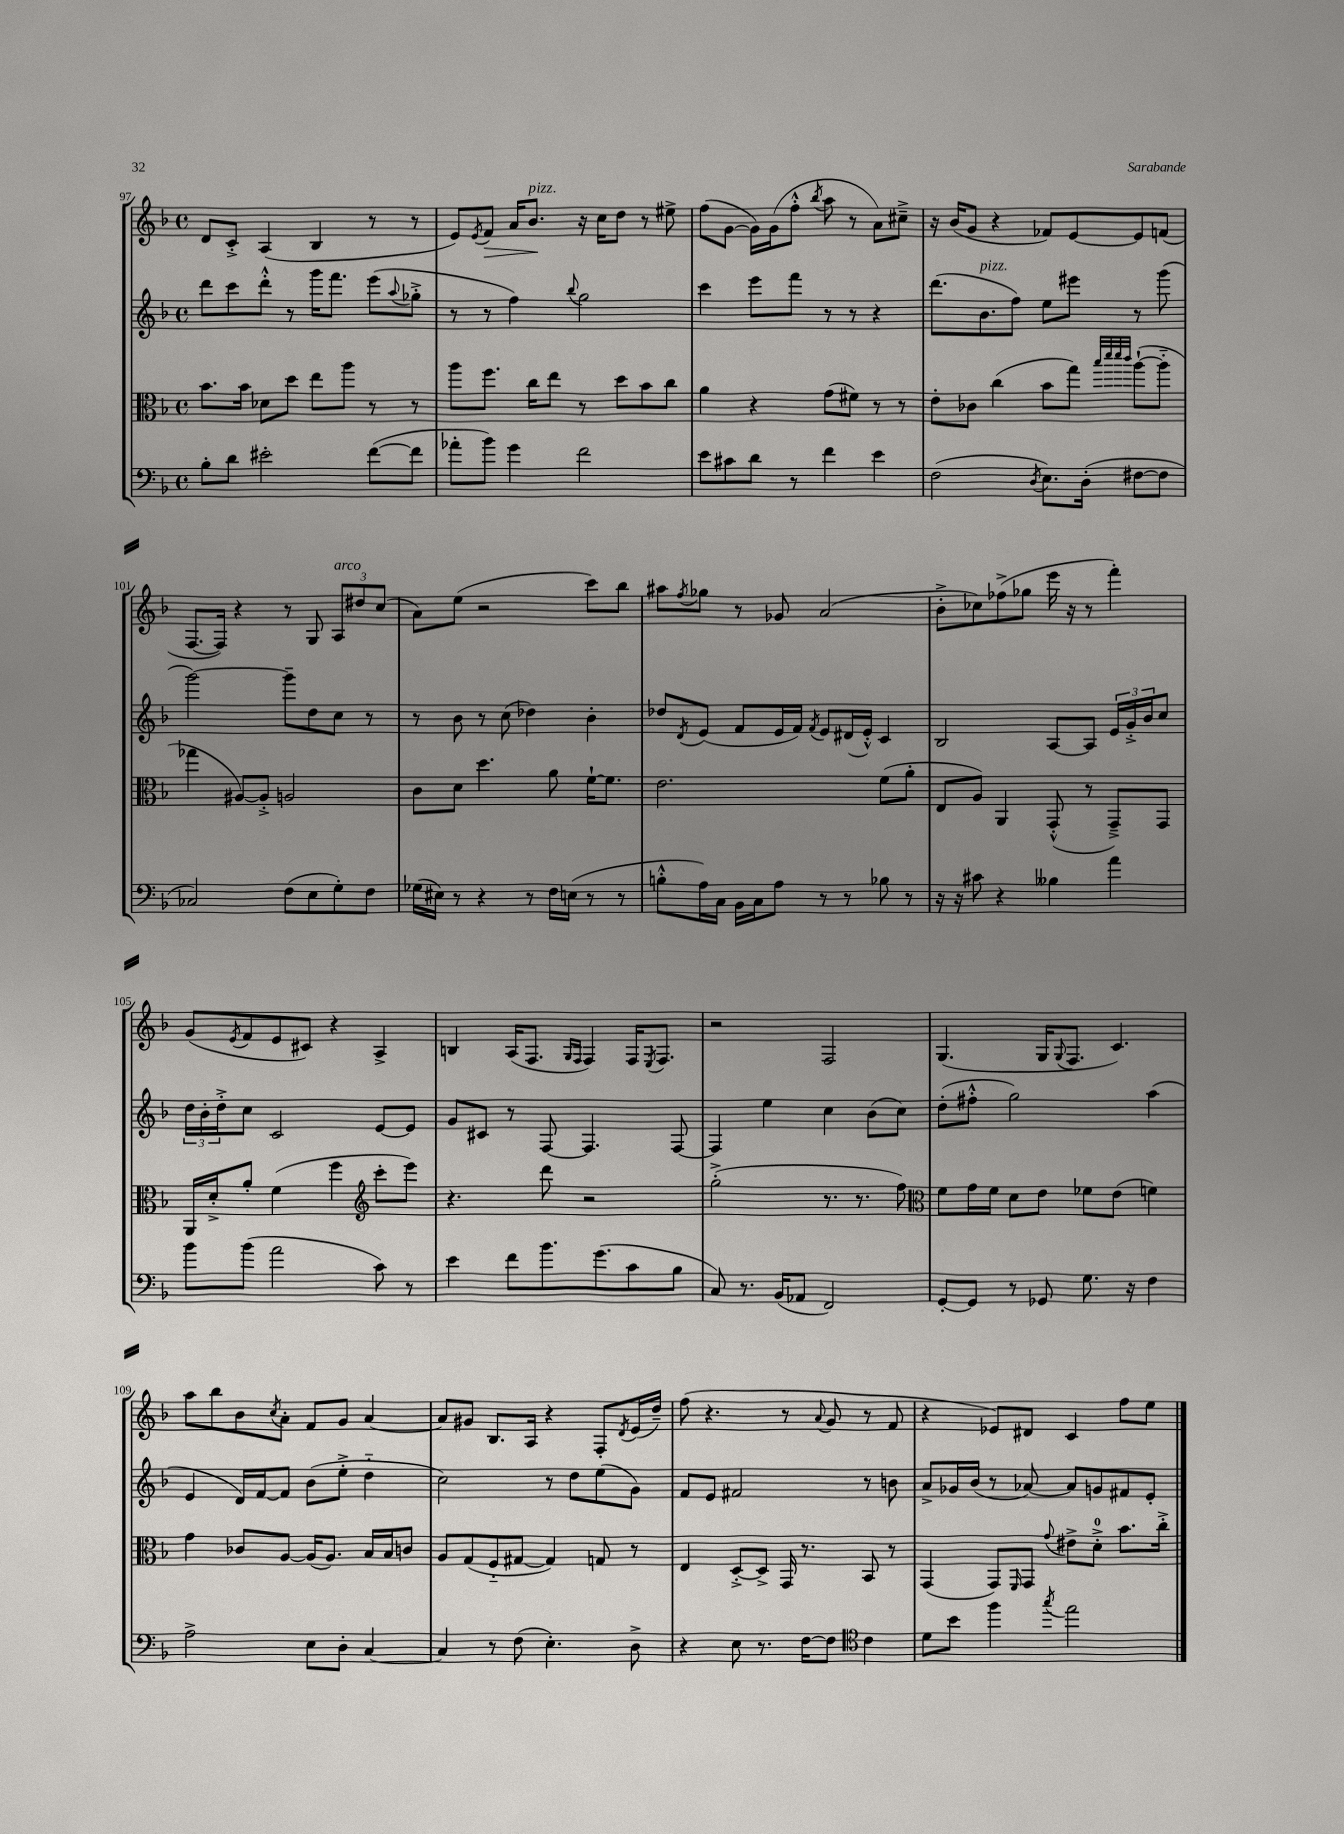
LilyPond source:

<<
\new StaffGroup <<
\new Staff = "s0" {
    \clef treble \key f \major \defaultTimeSignature \time 4/4
    d'8 c'8-.-> a4( bes4 r8 r8 |
    e'8) \acciaccatura { e'8 } f'8\> a'16 bes'8.\!^\markup { \italic "pizz." } r16 c''16 d''8 r8 eis''8-> |
    f''8( g'8~ g'16) g'16( f''8-.-^ \acciaccatura { bes''8 } a''8 r8 a'8) cis''8---> |
    r16 bes'16( g'8 r4 fes'8) e'8~ e'8 f'8( |
    f8.~ f16) r4 r8 g8 \tuplet 3/2 { a8^\markup { \italic "arco" } dis''8 c''8( } |
    a'8) e''8( r2 c'''8) bes''8 |
    ais''8 \acciaccatura { f''8 } ges''8 r8 ges'8 a'2( |
    bes'8-.-> ces''8) fes''8->( ges''8 e'''16 r16 r8 f'''4-.) |
    g'8( \acciaccatura { e'8 } f'8 e'8 cis'8) r4 a4-> |
    b4 a16( f8. \grace { g16 f16 } f4) f16 \acciaccatura { e8 } f8. |
    r2 f2 |
    g4.( g16 \appoggiatura { g8 } f8. c'4.) |
    a''8 bes''8 bes'8 \acciaccatura { c''8 } a'8-. f'8 g'8 a'4~ |
    a'8 gis'8 bes8. a16 r4 f8-. \acciaccatura { d'8 } e'16( d''16--) |
    f''8( r4. r8 \appoggiatura { a'8 } g'8 r8 f'8 |
    r4 ees'8) dis'8 c'4 f''8 e''8 \bar "|." |
}
\new Staff = "s1" {
    \clef treble \key f \major \defaultTimeSignature \time 4/4
    d'''8 c'''8 d'''8-.-^ r8 g'''16 f'''8. e'''8( \appoggiatura { a''8 } ges''8-.-> |
    r8 r8 f''4) \appoggiatura { bes''8 } g''2 |
    c'''4 e'''8 f'''8 r8 r8 r4 |
    d'''8.( bes'8.^\markup { \italic "pizz." } f''8) e''8 eis'''8 r8 g'''8( |
    g'''2~) g'''8-- d''8 c''8 r8 |
    r8 bes'8 r8 c''8( des''4) bes'4-. |
    des''8 \acciaccatura { d'8 } e'8( f'8 e'16 f'16) \acciaccatura { f'8 } e'8 dis'16( e'16-.-^) c'4 |
    bes2 a8~ a8 \tuplet 3/2 { e'16 g'16-.-> bes'16 } c''8 |
    \tuplet 3/2 { d''16 bes'16-. d''16-.-> } c''8 c'2 e'8~ e'8 |
    g'8 cis'8 r8 f8~ f4. f8~ |
    f4 e''4 c''4 bes'8( c''8) |
    d''8-.( fis''8-.-^ g''2) a''4( |
    e'4 d'16) f'16~ f'8 bes'8( e''8-.-> d''4-_ |
    c''2) r8 d''8 e''8( g'8) |
    f'8 e'8 fis'2 r8 b'8 |
    a'8-> ges'16 bes'16( r8 aes'8~) aes'8 g'8 fis'8 e'8-. \bar "|." |
}
\new Staff = "s2" {
    \clef alto \key f \major \defaultTimeSignature \time 4/4
    bes'8. bes'16 des'8 d''8 e''8 a''8 r8 r8 |
    a''8 f''8. c''16 e''8 r8 d''8 bes'8 c''8 |
    a'4 r4 g'8( fis'8) r8 r8 |
    e'8-. ces'8 c''4( bes'8 g''8) \grace { bes''32 d'''32 d'''32 c'''32 } a''8~-!( a''8-_ |
    ges''4 ais8~) ais8-.-> a2 |
    c'8 d'8 d''4. a'8 f'16~-! f'8. |
    e'2. f'8( a'8-. |
    e8 a8) a,4 g,8-.-^( r8 g,8--->) g,8 |
    a,16 d'16-.-> a'8-. f'4( f''4 \clef treble c'''8-. e'''8) |
    r4. d'''8 r2 |
    g''2-.->( r8. r8. f''8) |
    \clef alto f'8 g'16 f'16 d'8 e'8 fes'8 e'8( f'4) |
    g'4 ces'8 a8~ a16( a8.) bes16 bes16 c'8 |
    a8 g8( f8-_ gis8~ gis4) g8 r8 |
    e4 d8~-.-> d8-> g,16 r8. bes,8 r8 |
    g,4( g,8) \grace { f,16 } g,8 \appoggiatura { g'8 } eis'8-> d'8-0-.-> bes'8. c''16-.-> \bar "|." |
}
\new Staff = "s3" {
    \clef bass \key f \major \defaultTimeSignature \time 4/4
    bes8-. d'8 eis'2-. f'8~( f'8 |
    aes'8-. bes'8) g'4 f'2 |
    e'8 cis'8 d'8 r8 f'4 e'4 |
    f2( \acciaccatura { d8 } e8.) d16-.( fis8~ fis8 |
    ces2) f8( e8 g8-.) f8 |
    ges16( eis16) r8 r4 r8 f16 e16( r8 r8 |
    b8-.-^ a16) c16 bes,16 c16 a8 r8 r8 bes8 r8 |
    r16 r16 cis'8 r4 beses4 a'4 |
    bes'8 bes'8( a'2 c'8) r8 |
    e'4 f'8 bes'8. g'8.( c'8 bes8 |
    c8) r8. bes,16( aes,8 f,2) |
    g,8~-. g,8 r8 ges,8 g8. r16 f4 |
    a2-> e8 d8-. c4~ |
    c4 r8 f8( e4.-.) d8-> |
    r4 e8 r8. f16~ f8 \clef tenor c'4 |
    d'8 bes'8 f''4 \acciaccatura { g''8 } e''2 \bar "|." |
}
>>
>>
\layout { \context { \Score currentBarNumber = #97 } }
